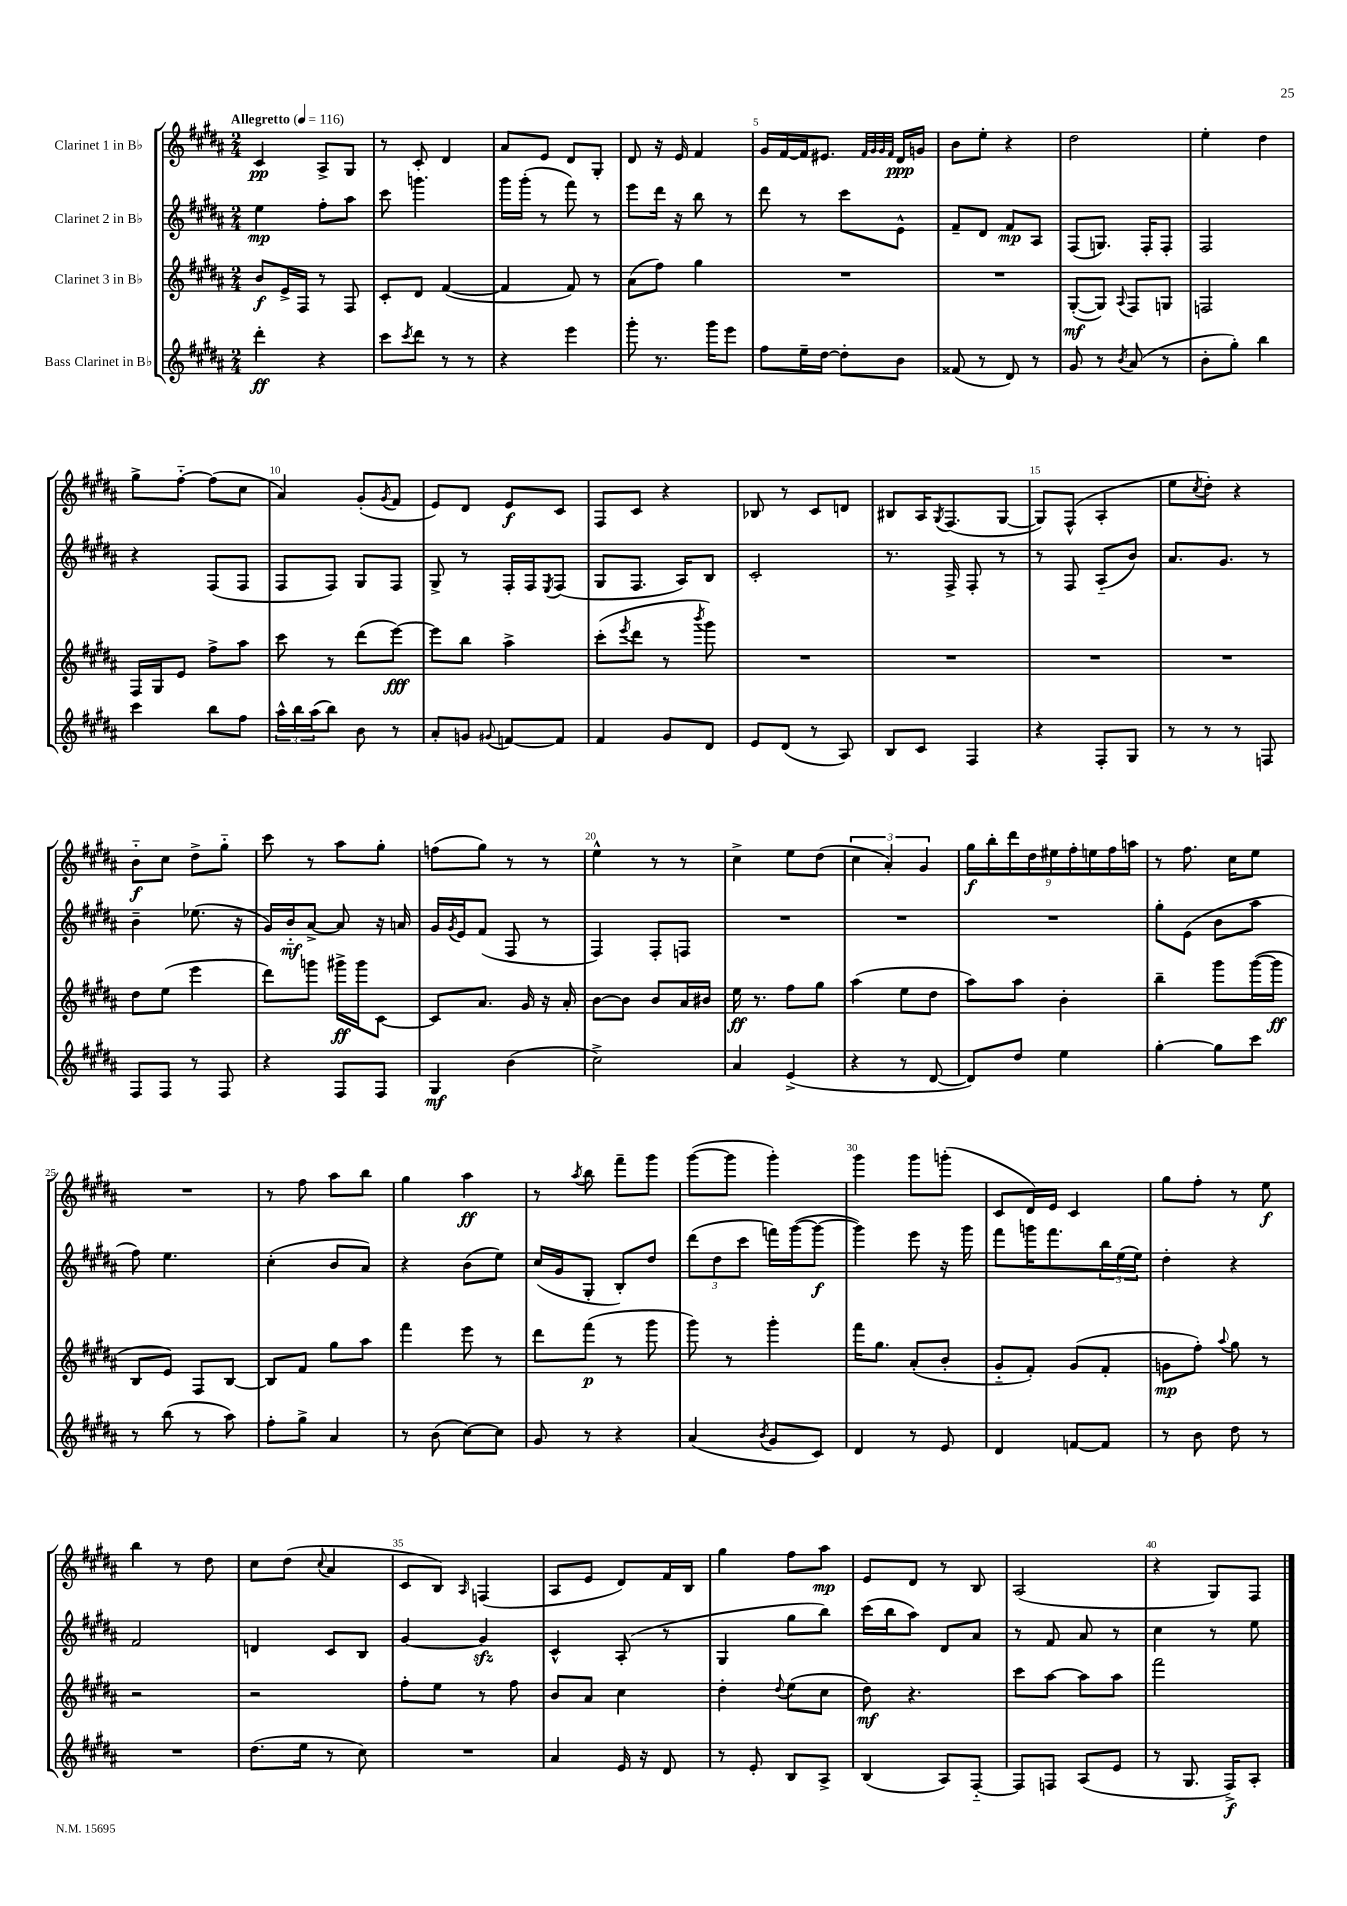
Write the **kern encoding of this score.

**kern	**kern	**kern	**kern
*staff4	*staff3	*staff2	*staff1
*clefG2	*clefG2	*clefG2	*clefG2
*k[f#c#g#d#a#]	*k[f#c#g#d#a#]	*k[f#c#g#d#a#]	*k[f#c#g#d#a#]
*M2/4	*M2/4	*M2/4	*M2/4
*MM116	*MM116	*MM116	*MM116
4ddd#'\	8b/L	4ee\	4c#/
.	16e^/L	.	.
.	16F#/JJ	.	.
4r	8r	8ff#'\L	8A#^/L
.	8F#/	8aa#\J	8G#/J
=	=	=	=
8ccc#\L	8c#'/L	8ccc#\	8r
8qccc#/	.	.	.
8ddd#\J	8d#/J	4.ggg\	8c#'/
8r	([4f#/	.	4d#/
8r	.	.	.
=	=	=	=
4r	4f#/]	16ggg#\LL	8a#/L
.	.	(16ggg#'\JJ	.
.	.	8r	8e/J
4eee\	8f#/)	8fff#\)	8d#/L
.	8r	8r	8G#'/J
=	=	=	=
8ggg#'\	(8a#\L	8eee\L	8d#/
8.r	8ff#\J)	16ddd#\Jk	16r
.	.	16r	16e/
.	4gg#\	8bb\	4f#/
16ggg#\LK	.	.	.
8eee\J	.	8r	.
=	=	=	=
8ff#\L	2r	8ddd#\	16g#/LL
.	.	.	[16f#/
16ee~\L	.	8r	16f#/]J
[16dd#\JJ	.	.	8.e#/J
8dd#'\]L	.	8ccc#\L	.
.	.	.	32qqf#/LLL
.	.	.	32qqg#/
.	.	.	32qqg#/
.	.	.	32qqf#/JJJ
8b\J	.	8e^^\J	16d#/LL
.	.	.	16g/JJ
=	=	=	=
(8f##/	2r	8f#~/L	8b\L
8r	.	8d#/J	8ee'\J
8d#/)	.	8f#/L	4r
8r	.	8A#/J	.
=	=	=	=
8g#/	([8G#'/L	(8F#/L	2dd#\
8r	8G#/]J)	8.G/J)	.
8qb/	8qqA#/	.	.
(8a#/	8F#/L	.	.
.	.	16F#'/LK	.
8r	8G/J	8F#'/J	.
=	=	=	=
8b'\L	2F/	2F#/	4ee'\
8gg#'\J)	.	.	.
4bb\	.	.	4dd#\
=	=	=	=
4ccc#\	16F#/LL	4r	8gg#^\L
.	16G#/J	.	.
.	8e/J	.	[8ff#'~\J
8bb\L	8ff#^\L	(8F#/L	(8ff#\]L
8ff#\J	8aa#\J	8F#/J	8cc#\J
=	=	=	=
24aa#^^\LL	8ccc#\	8F#/L	4a#/)
24bb\	.	.	.
(24aa#\J	.	.	.
8bb\J)	8r	8F#/J)	.
8b\	(8ddd#\L	8G#/L	(8g#'/L
.	.	.	8qg#/
8r	[8eee\J)	8F#/J	8f#/J
=	=	=	=
8a#'/L	8eee\]L	8G#^/	8e/L)
8g/J	8bb\J	8r	8d#/J
8qqg#/	.	.	.
[8f/L	4aa#^\	16F#'/LL	8e/L
.	.	16F#/J	.
.	.	8qE/	.
8f/]J	.	(8F#/J	8c#/J
=	=	=	=
4f#/	(8ccc#'\L	8G#/L	8F#/L
.	8qeee/	.	.
.	8ddd#\J	8.F#/J	8c#/J
8g#/L	8r	.	4r
.	.	16A#/LK)	.
.	8qbbb/	.	.
8d#/J	8ggg#\)	8B/J	.
=	=	=	=
8e/L	2r	2c#'/	8B-/
(8d#/J	.	.	8r
8r	.	.	8c#/L
8A#/)	.	.	8d/J
=	=	=	=
8B/L	2r	8.r	8B#/L
8c#/J	.	.	16A#/K
.	.	.	8qG#/
.	.	16F#^/	(8.F#/
4F#/	.	8F#'/	.
.	.	8r	[8G#/J
=	=	=	=
4r	2r	8r	8G#/]L)
.	.	8F#/	(8F#^^/J
8F#'/L	.	(8A#'~/L	4A#'/
8G#/J	.	8b/J)	.
=	=	=	=
8r	2r	8.a#/L	8ee\L
.	.	.	8qcc#/
8r	.	.	8dd#'\J)
.	.	8.g#/J	.
8r	.	.	4r
8F/	.	8r	.
=	=	=	=
8F#/L	8dd#\L	4b~\	8b'~\L
8F#/J	(8ee\J	.	8cc#\J
8r	4eee\	(8.ee-\	8dd#^\L
8F#/	.	.	8gg#'~\J
.	.	16r	.
=	=	=	=
4r	8ddd#\L)	16g#/LL)	8ccc#\
.	.	16b'~/J	.
.	8ggg\J	[8a#^/J	8r
8F#/L	16ggg#^\LL	8a#/]	8aa#\L
.	16ggg#\J	.	.
8F#/J	[8c#\J	16r	8gg#'\J
.	.	16a/	.
=	=	=	=
4G#/	8c#/]L	16g#/LL	(8ff\L
.	.	8qg#/	.
.	.	16e/J	.
.	8.a#/J	(8f#/J	8gg#\J)
(4b\	.	8F#/	8r
.	16g#/	.	.
.	16r	8r	8r
.	16a#'/	.	.
=	=	=	=
2cc#^\)	[8b\L	4F#/)	4ee^^\
.	8b\]J	.	.
.	8b/L	8F#'/L	8r
.	16a#/L	8F/J	8r
.	16b#/JJ	.	.
=	=	=	=
4a#/	16ee\	2r	4cc#^\
.	8.r	.	.
(4e^/	8ff#\L	.	8ee\L
.	8gg#\J	.	(8dd#\J
=	=	=	=
4r	(4aa#\	2r	6cc#\
.	.	.	6a#'/)
8r	8ee\L	.	.
.	.	.	6g#/
[8d#/	8dd#\J	.	.
=	=	=	=
8d#/]L)	8aa#\L)	2r	18gg#\LL
.	.	.	18bb'\
.	.	.	18ddd#\
8dd#/J	8aa#\J	.	.
.	.	.	18dd#\
.	.	.	18ee#\
4ee\	4b'\	.	.
.	.	.	18ff#'\
.	.	.	18ee\
.	.	.	18ff#\
.	.	.	18aa\JJ
=	=	=	=
[4gg#'\	4bb~\	8gg#'\L	8r
.	.	(8e\J	8.ff#\
8gg#\]L	8ggg#\L	8b\L	.
.	.	.	16cc#\LK
8ccc#\J	([16ggg#\L	8aa#\J	8ee\J
.	16ggg#\]JJ	.	.
=	=	=	=
8r	8B/L	8ff#\)	2r
(8bb\	8e/J)	4.ee\	.
8r	8F#/L	.	.
8aa#\)	[8B/J	.	.
=	=	=	=
8ff#'\L	8B/]L	(4cc#'\	8r
8gg#^\J	8f#/J	.	8ff#\
4a#/	8gg#\L	8b/L	8aa#\L
.	8aa#\J	8a#/J)	8bb\J
=	=	=	=
8r	4fff#\	4r	4gg#\
(8b\	.	.	.
[8cc#\L)	8eee\	(8b\L	4aa#\
8cc#\]J	8r	8ee\J)	.
=	=	=	=
8g#/	8ddd#\L	(16cc#/LL	8r
.	.	16g#/J	.
.	.	.	8qaa#/
8r	(8fff#\J	8G#'/J	8bb\
4r	8r	8B'/L)	8fff#~\L
.	8ggg#\	8dd#/J	8ggg#\J
=	=	=	=
(4a#/	8ggg#\)	(12ddd#\L	([8ggg#\L
.	.	12dd#\	.
.	8r	.	8ggg#\]J
.	.	12ccc#\J	.
8qb/	.	.	.
8g#/L	4ggg#'\	16fff\LL)	4ggg#'\)
.	.	([16ggg#\J	.
8c#/J)	.	8ggg#\_J	.
=	=	=	=
4d#/	16fff#\LK	4ggg#\])	4ggg#\
.	8.gg#\J	.	.
8r	(8a#'/L	8eee\	8ggg#\L
8e/	8b'/J	16r	(8ggg'\J
.	.	16ggg#\	.
=	=	=	=
4d#/	8g#'~/L	8fff#\L	8c#/L
.	8f#'/J)	16ggg\K	16d#/L)
.	.	8.fff#\	16e/JJ
[8f/L	(8g#/L	.	4c#/
8f/]J	8f#'/J	24bb\L	.
.	.	(24ee\	.
.	.	24ee\JJ)	.
=	=	=	=
8r	8g\L	4dd#'\	8gg#\L
8b\	8ff#'\J)	.	8ff#'\J
.	8qqaa#/	.	.
8dd#\	8gg#\	4r	8r
8r	8r	.	8ee\
=	=	=	=
2r	2r	2f#/	4bb\
.	.	.	8r
.	.	.	8dd#\
=	=	=	=
(8.dd#\L	2r	4d/	8cc#\L
.	.	.	(8dd#\J
16ee\Jk	.	.	.
.	.	.	8qqcc#/
8r	.	8c#/L	4a#/
8cc#\)	.	8B/J	.
=	=	=	=
2r	8ff#'\L	[4g#/	8c#/L
.	8ee\J	.	8B/J)
.	.	.	16qqA#/
.	8r	4g#/]	(4F/
.	8ff#\	.	.
=	=	=	=
4a#/	8b/L	4c#^^/	8A#/L
.	8a#/J	.	8e/J
16e/	4cc#\	(8A#'/	8d#/L)
16r	.	.	.
8d#/	.	8r	16f#/L
.	.	.	16B/JJ
=	=	=	=
8r	4dd#'\	4G#/	4gg#\
8e'/	.	.	.
.	8qqdd#/	.	.
8B/L	(8ee\L	8gg#\L	8ff#\L
8A#^/J	8cc#\J	8bb\J)	8aa#\J
=	=	=	=
(4B/	8dd#\)	(16ccc#\LL	8e/L
.	.	16bb\J	.
.	4.r	8aa#\J)	8d#/J
8A#/L)	.	8d#/L	8r
[8F#'~/J	.	8a#/J	8B/
=	=	=	=
8F#/]L	8ccc#\L	8r	(2A#/
8F/J	[8aa#\J	8f#/	.
(8A#/L	8aa#\]L	8a#/	.
8e/J	8aa#\J	8r	.
=	=	=	=
8r	2fff#\	4cc#\	4r
8.G#/	.	.	.
.	.	8r	8G#/L)
16F#^/LK)	.	.	.
8A#'/J	.	8ee\	8F#/J
==	==	==	==
*-	*-	*-	*-
